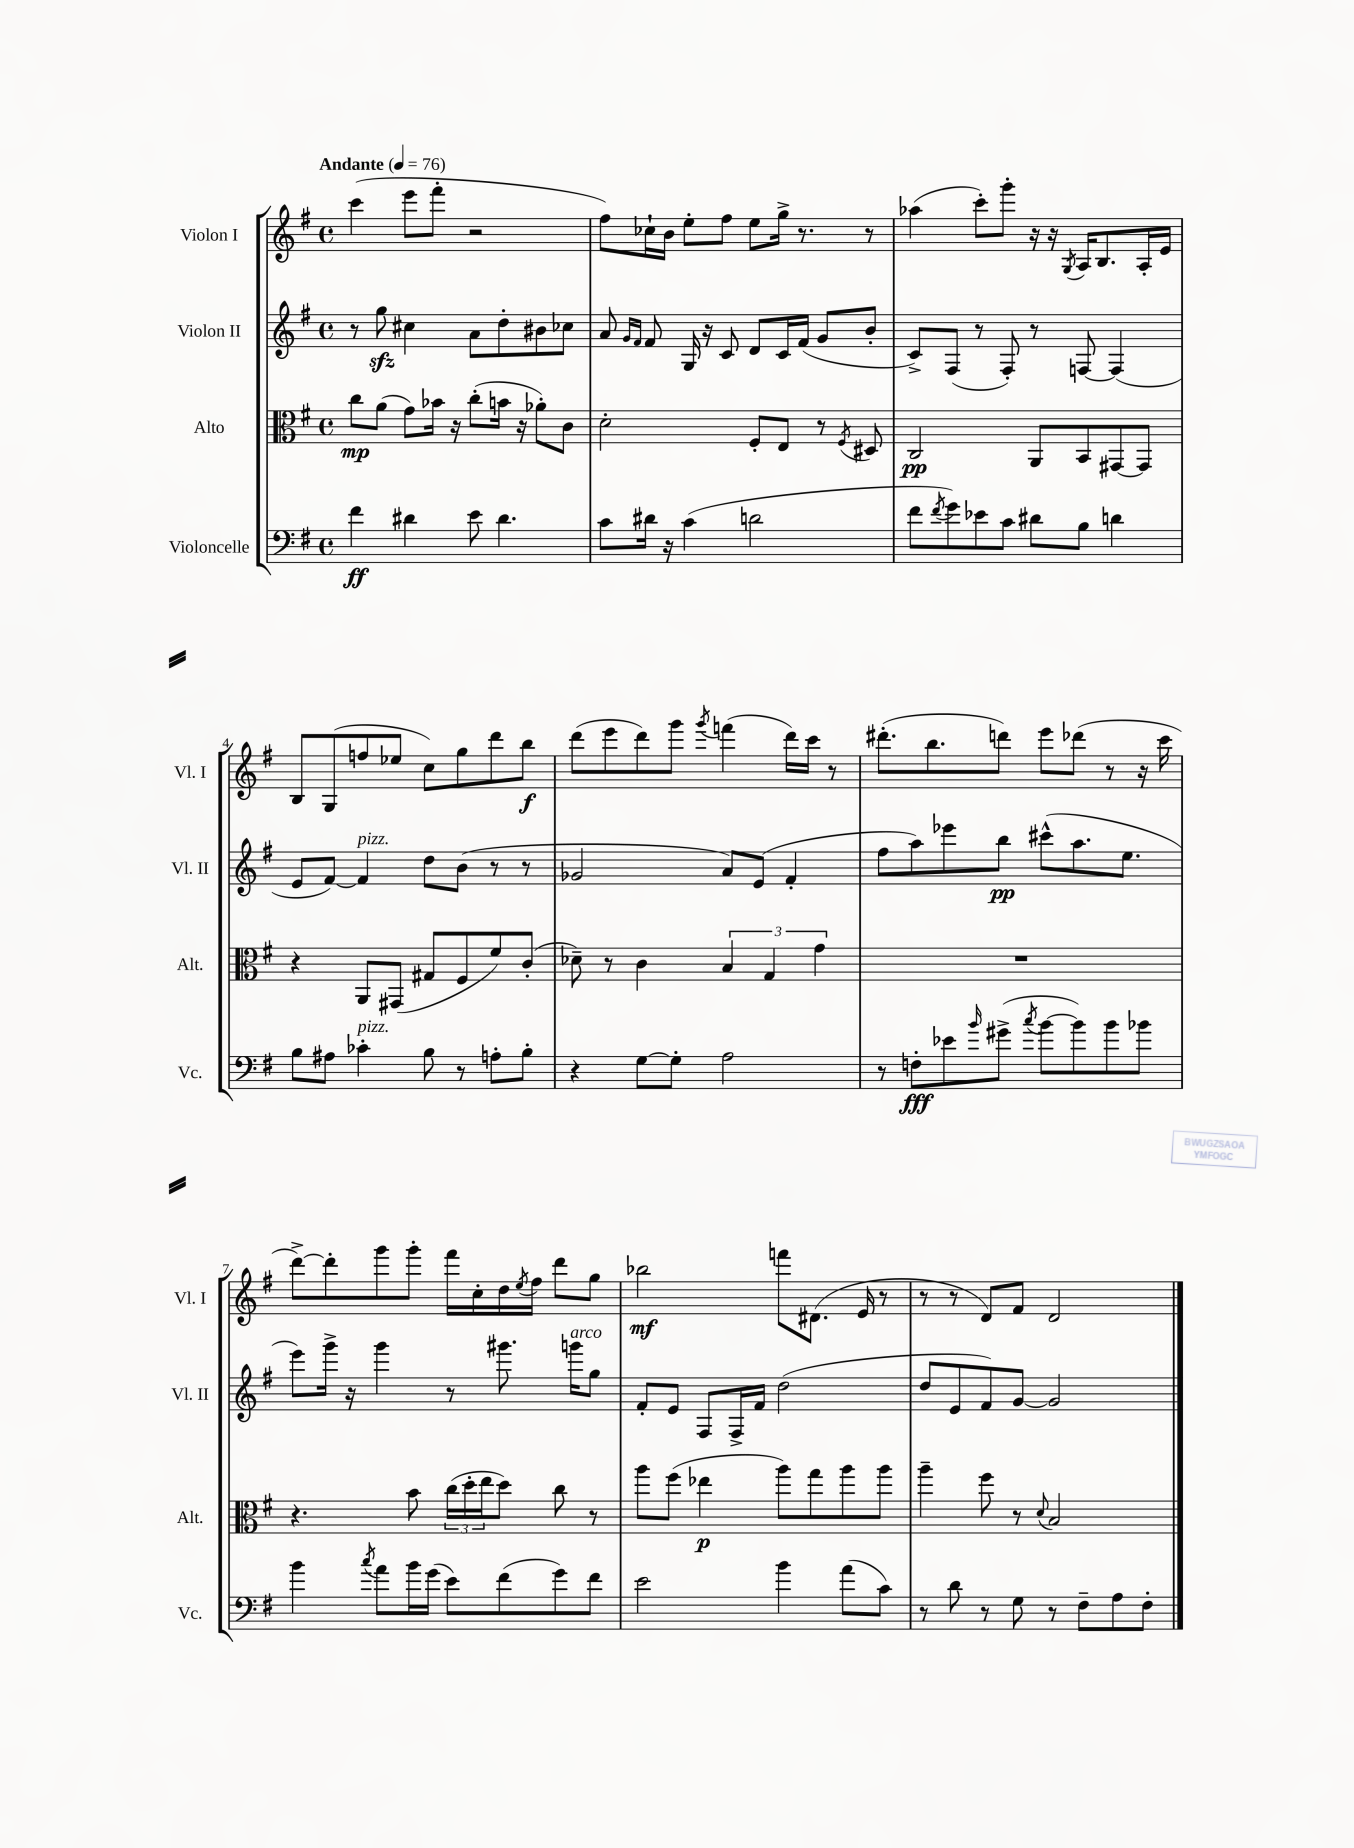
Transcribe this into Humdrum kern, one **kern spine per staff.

**kern	**dynam	**kern	**dynam	**kern	**dynam	**kern	**dynam
*part4	*part4	*part3	*part3	*part2	*part2	*part1	*part1
*staff4	*staff4	*staff3	*staff3	*staff2	*staff2	*staff1	*staff1
*I"Violoncelle	*	*I"Alto	*	*I"Violon II	*	*I"Violon I	*
*I'Vc.	*	*I'Alt.	*	*I'Vl. II	*	*I'Vl. I	*
*clefF4	*	*clefC3	*	*clefG2	*	*clefG2	*
*k[f#]	*	*k[f#]	*	*k[f#]	*	*k[f#]	*
*M4/4	*	*M4/4	*	*M4/4	*	*M4/4	*
*met(c)	*	*met(c)	*	*met(c)	*	*met(c)	*
*MM76	*	*MM76	*	*MM76	*	*MM76	*
=1	=1	=1	=1	=1	=1	=1	=1
!	!	!	!	!	!	!LO:TX:a:B:t=Andante	!
4f#\	ff	8cc\L	mp	8r	.	(4ccc\	.
.	.	(8a\J	.	8ggzz\	.	.	.
4d#X\	.	8g\L)	.	4cc#X\	.	8eee\L	.
.	.	16b-X\Jk	.	.	.	8fff#'\J	.
.	.	16r	.	.	.	.	.
8e\	.	(8cc'\L	.	8a\L	.	2r	.
4.d#\	.	16bn\Jk	.	8dd'\	.	.	.
.	.	16r	.	.	.	.	.
.	.	8a-X'\L)	.	8b#X\	.	.	.
.	.	8c\J	.	8cc-X\J	.	.	.
=2	=2	=2	=2	=2	=2	=2	=2
8c\L	.	2d'\	.	8a/	.	8ff#\L)	.
.	.	.	.	16qqg/LL	.	.	.
.	.	.	.	16qqf#/JJ	.	.	.
16d#X\Jk	.	.	.	8f#/	.	16cc-X`\L	.
16r	.	.	.	.	.	16b\JJ	.
(4c\	.	.	.	16G/	.	8ee'\L	.
.	.	.	.	16r	.	.	.
.	.	.	.	8c/	.	8ff#\J	.
2dn\	.	8F#'/L	.	8d/L	.	8ee\L	.
.	.	8E/J	.	16c/L	.	16gg^\Jk	.
.	.	.	.	(16f#/JJ	.	8.r	.
.	.	8r	.	8g/L	.	.	.
.	.	8qF#/	.	.	.	.	.
.	.	8D#X/	.	8b'/J	.	8r	.
=3	=3	=3	=3	=3	=3	=3	=3
8f#\L	.	2C/	pp	8c^/L)	.	(4aa-X\	.
8qf#/	.	.	.	.	.	.	.
8g\)	.	.	.	(8F#/J	.	.	.
8e-X\	.	.	.	8r	.	8ccc'\L)	.
8c\J	.	.	.	8F#'/)	.	8ggg'\J	.
8d#X\L	.	8AA/L	.	8r	.	16r	.
.	.	.	.	.	.	16r	.
.	.	.	.	.	.	8qG/	.
8B\J	.	8BB/	.	[8Fn/	.	16A/KL	.
.	.	.	.	.	.	8.B/	.
4dn\	.	[8GG#X/	.	(4F/]	.	.	.
.	.	8GG#/J]	.	.	.	16A'/L	.
.	.	.	.	.	.	16e/JJ	.
!!LO:LB:g=z
=4	=4	=4	=4	=4	=4	=4	=4
8B\L	.	4r	.	8e/L	.	8B/L	.
8A#X\J	.	.	.	[8f#/J)	.	(8G/	.
!	!	!	!	!LO:TX:a:i:t=pizz.	!	!	!
!LO:TX:a:i:t=pizz.	!	!	!	!	!	!	!
4c-X'\	.	8AA/L	.	4f#/]	.	8ffn/	.
.	.	(8GG#X/J	.	.	.	8ee-X/J	.
8B\	.	8G#X/L	.	8dd\L	.	8cc\L)	.
8r	.	8F#/	.	(8b\J	.	8gg\	.
8An'\L	.	8f#/)	.	8r	.	8ddd\	.
8B'\J	.	(8c'/J	.	8r	.	8bb\J	f
=5	=5	=5	=5	=5	=5	=5	=5
4r	.	8d-X~\)	.	2g-X/	.	(8ddd\L	.
.	.	8r	.	.	.	8eee\	.
[8G\L	.	4c\	.	.	.	8ddd\)	.
8G'\J]	.	.	.	.	.	8ggg\J	.
.	.	.	.	.	.	8qggg/	.
2A\	.	6B/	.	8a/L)	.	(4fffn\	.
.	.	.	.	(8e/J	.	.	.
.	.	6G/	.	.	.	.	.
.	.	.	.	4f#'/	.	16ddd\LL)	.
.	.	.	.	.	.	16ccc\JJ	.
.	.	6g\	.	.	.	.	.
.	.	.	.	.	.	8r	.
=6	=6	=6	=6	=6	=6	=6	=6
8r	.	1r	.	8ff#\L	.	(8.ddd#X'\L	.
8Fn'\L	fff	.	.	8aa\)	.	.	.
.	.	.	.	.	.	8.bb\	.
8e-X\	.	.	.	8eee-X\	.	.	.
16qqb/	.	.	.	.	.	.	.
(8g#X^\J	.	.	.	8bb\J	pp	8dddn\J)	.
8qcc/	.	.	.	.	.	.	.
[8b\L	.	.	.	(8ccc#X^^\L	.	8eee\L	.
8b\])	.	.	.	8.aa\	.	(8ddd-X\J	.
8b\	.	.	.	.	.	8r	.
.	.	.	.	8.ee\J	.	.	.
8b-X\J	.	.	.	.	.	16r	.
.	.	.	.	.	.	16ccc\	.
!!LO:LB:g=z
=7	=7	=7	=7	=7	=7	=7	=7
4b\	.	4.r	.	8eee\L)	.	[8ddd^\L)	.
.	.	.	.	16ggg^\Jk	.	8ddd'\]	.
.	.	.	.	16r	.	.	.
8qcc/	.	.	.	.	.	.	.
8a\L	.	.	.	4ggg\	.	8ggg\	.
16b\L	.	8b\	.	.	.	8ggg'\J	.
(16g\JJ	.	.	.	.	.	.	.
8e\L)	.	(24cc\LL	.	8r	.	16fff#\LL	.
.	.	24dd'\	.	.	.	.	.
.	.	.	.	.	.	16cc'\	.
.	.	24ee\J	.	.	.	.	.
(8f#\	.	8dd\J)	.	8.ggg#X\	.	16dd\	.
.	.	.	.	.	.	8qee/	.
.	.	.	.	.	.	16ff#\JJ	.
8g\)	.	8cc\	.	.	.	8ddd\L	.
!	!	!	!	!LO:TX:a:i:t=arco	!	!	!
.	.	.	.	16gggn\KL	.	.	.
8f#\J	.	8r	.	8gg\J	.	8gg\J	.
=8	=8	=8	=8	=8	=8	=8	=8
2e\	.	8aa\L	.	8f#'/L	.	2bb-X\	mf
.	.	(8ff#\J	.	8e/J	.	.	.
.	.	4ee-X\	p	8F#/L	.	.	.
.	.	.	.	16F#^/L	.	.	.
.	.	.	.	16f#/JJ	.	.	.
4b\	.	8aa\L)	.	(2dd\	.	8fffn\L	.
.	.	8gg\	.	.	.	(8.d#X\J	.
(8a\L	.	8aa\	.	.	.	.	.
.	.	.	.	.	.	16e/	.
8c\J)	.	8aa\J	.	.	.	8r	.
=9	=9	=9	=9	=9	=9	=9	=9
8r	.	4aa~\	.	8dd/L	.	8r	.
8d\	.	.	.	8e/	.	8r	.
8r	.	8ff#\	.	8f#/)	.	8d/L)	.
8G\	.	8r	.	[8g/J	.	8f#/J	.
.	.	8qqd/	.	.	.	.	.
8r	.	2B/	.	2g/]	.	2d/	.
8F#~\L	.	.	.	.	.	.	.
8A\	.	.	.	.	.	.	.
8F#'\J	.	.	.	.	.	.	.
==	==	==	==	==	==	==	==
*-	*-	*-	*-	*-	*-	*-	*-
